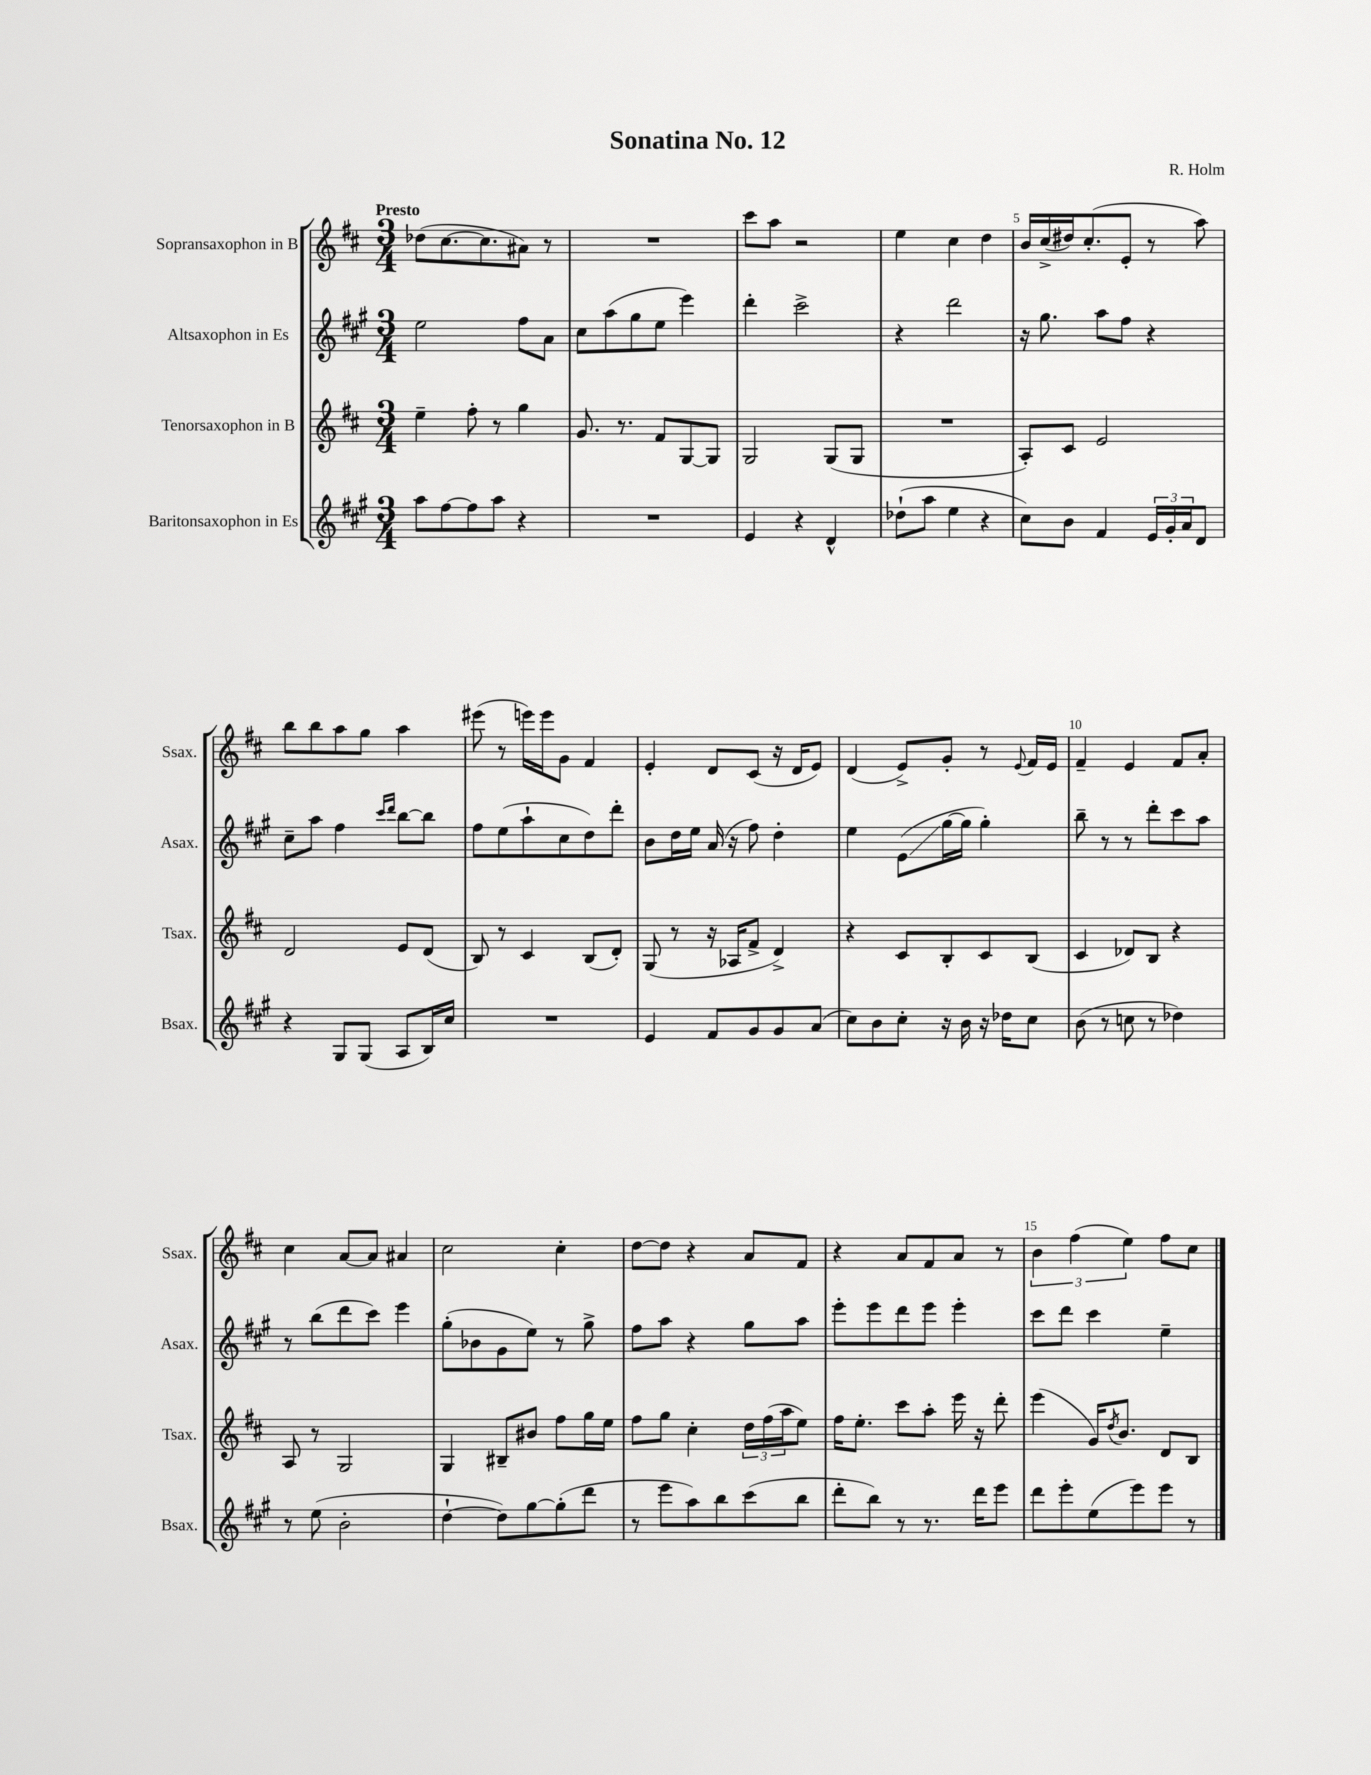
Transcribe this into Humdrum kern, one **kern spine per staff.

**kern	**kern	**kern	**kern
*staff4	*staff3	*staff2	*staff1
*clefG2	*clefG2	*clefG2	*clefG2
*k[f#c#g#]	*k[f#c#]	*k[f#c#g#]	*k[f#c#]
*M3/4	*M3/4	*M3/4	*M3/4
8aa	4ee~	2ee	(8dd-
[8ff#	.	.	[8.cc#
8ff#]	8ff#'	.	.
.	.	.	8.cc#]
8aa	8r	.	.
4r	4gg	8ff#	8a#)
.	.	8a	8r
=	=	=	=
2.r	8.g	8cc#	2.r
.	.	(8aa	.
.	8.r	.	.
.	.	8gg#	.
.	8f#	8ee	.
.	[8G	4eee)	.
.	8G]	.	.
=	=	=	=
4e	2G	4ddd'	8ccc#
.	.	.	8aa
4r	.	2ccc#^	2r
4d^^	(8G	.	.
.	8G	.	.
=	=	=	=
(8dd-`	2.r	4r	4ee
8aa	.	.	.
4ee	.	2ddd	4cc#
4r	.	.	4dd
=	=	=	=
8cc#)	8A')	16r	16b
.	.	8.gg#	(16cc#^
8b	8c#	.	16dd#)
.	.	.	(8.cc#'
4f#	2e	8aa	.
.	.	8ff#	8e'
24e	.	4r	8r
24g#'	.	.	.
24a	.	.	.
8d	.	.	8aa)
=	=	=	=
4r	2d	8cc#~	8bb
.	.	8aa	8bb
8G#	.	4ff#	8aa
(8G#	.	.	8gg
.	.	16qqccc#	.
.	.	16qqddd	.
8A	8e	[8bb	4aa
16B)	(8d	8bb]	.
16cc#	.	.	.
=	=	=	=
2.r	8B)	8ff#	(8eee#
.	8r	(8ee	8r
.	4c#	8aa`	16eee)
.	.	.	16eee
.	.	8cc#	8g
.	(8B	8dd)	4f#
.	8d')	8ddd'	.
=	=	=	=
4e	(8G	8b	4e'
.	8r	16dd	.
.	.	16ee	.
8f#	16r	(16a	8d
.	16A-	16r	.
8g#	8f#^	8ff#)	(8c#
8g#	4d^)	4dd'	16r
.	.	.	16d
(8a	.	.	8e)
=	=	=	=
8cc#)	4r	4ee	(4d
8b	.	.	.
8cc#'	8c#	(8e	8e^)
16r	8B'	[16gg#	8g'
16b	.	16gg#]	.
16r	8c#	4gg#')	8r
16dd-	.	.	.
.	.	.	8qqe
8cc#	(8B	.	16f#
.	.	.	16e
=	=	=	=
(8b	4c#	8bb~	4f#~
8r	.	8r	.
8cc	8d-)	8r	4e
8r	8B	8ddd'	.
4dd-)	4r	8ccc#	8f#
.	.	8aa	8a'
=	=	=	=
8r	8A	8r	4cc#
(8ee	8r	(8bb	.
2b'	2G	8ddd	[8a
.	.	8ccc#)	8a]
.	.	4eee	4a#
=	=	=	=
[4dd`	4G	(8gg#'	2cc#
.	.	8b-	.
8dd])	8B#~	8g#	.
[8gg#	8b#	8ee)	.
(8gg#']	8ff#	8r	4cc#'
8ddd	16gg	8gg#^	.
.	16ee	.	.
=	=	=	=
8r	8ff#	8ff#	[8dd
8eee	8gg	8aa	8dd]
8aa)	4cc#'	4r	4r
8bb	.	.	.
(8ccc#	24dd	8gg#	8a
.	(24ff#	.	.
.	24aa	.	.
8bb	8ee)	8aa	8f#
=	=	=	=
8ddd'	16ff#	8eee'	4r
.	8.ee'	.	.
8bb)	.	8eee	.
8r	8ccc#	8ddd	8a
8.r	8aa'	8eee	8f#
.	16eee	4eee'	8a
16ddd	16r	.	.
8eee	8ddd'	.	8r
=	=	=	=
8ddd	(4eee	8ccc#	6b
8eee'	.	8ddd	.
.	.	.	(6ff#
(8ee	16g)	4ccc#	.
.	8qdd	.	.
.	8.b	.	.
.	.	.	6ee)
8eee)	.	.	.
8eee	8d	4ee~	8ff#
8r	8B	.	8cc#
==	==	==	==
*-	*-	*-	*-
